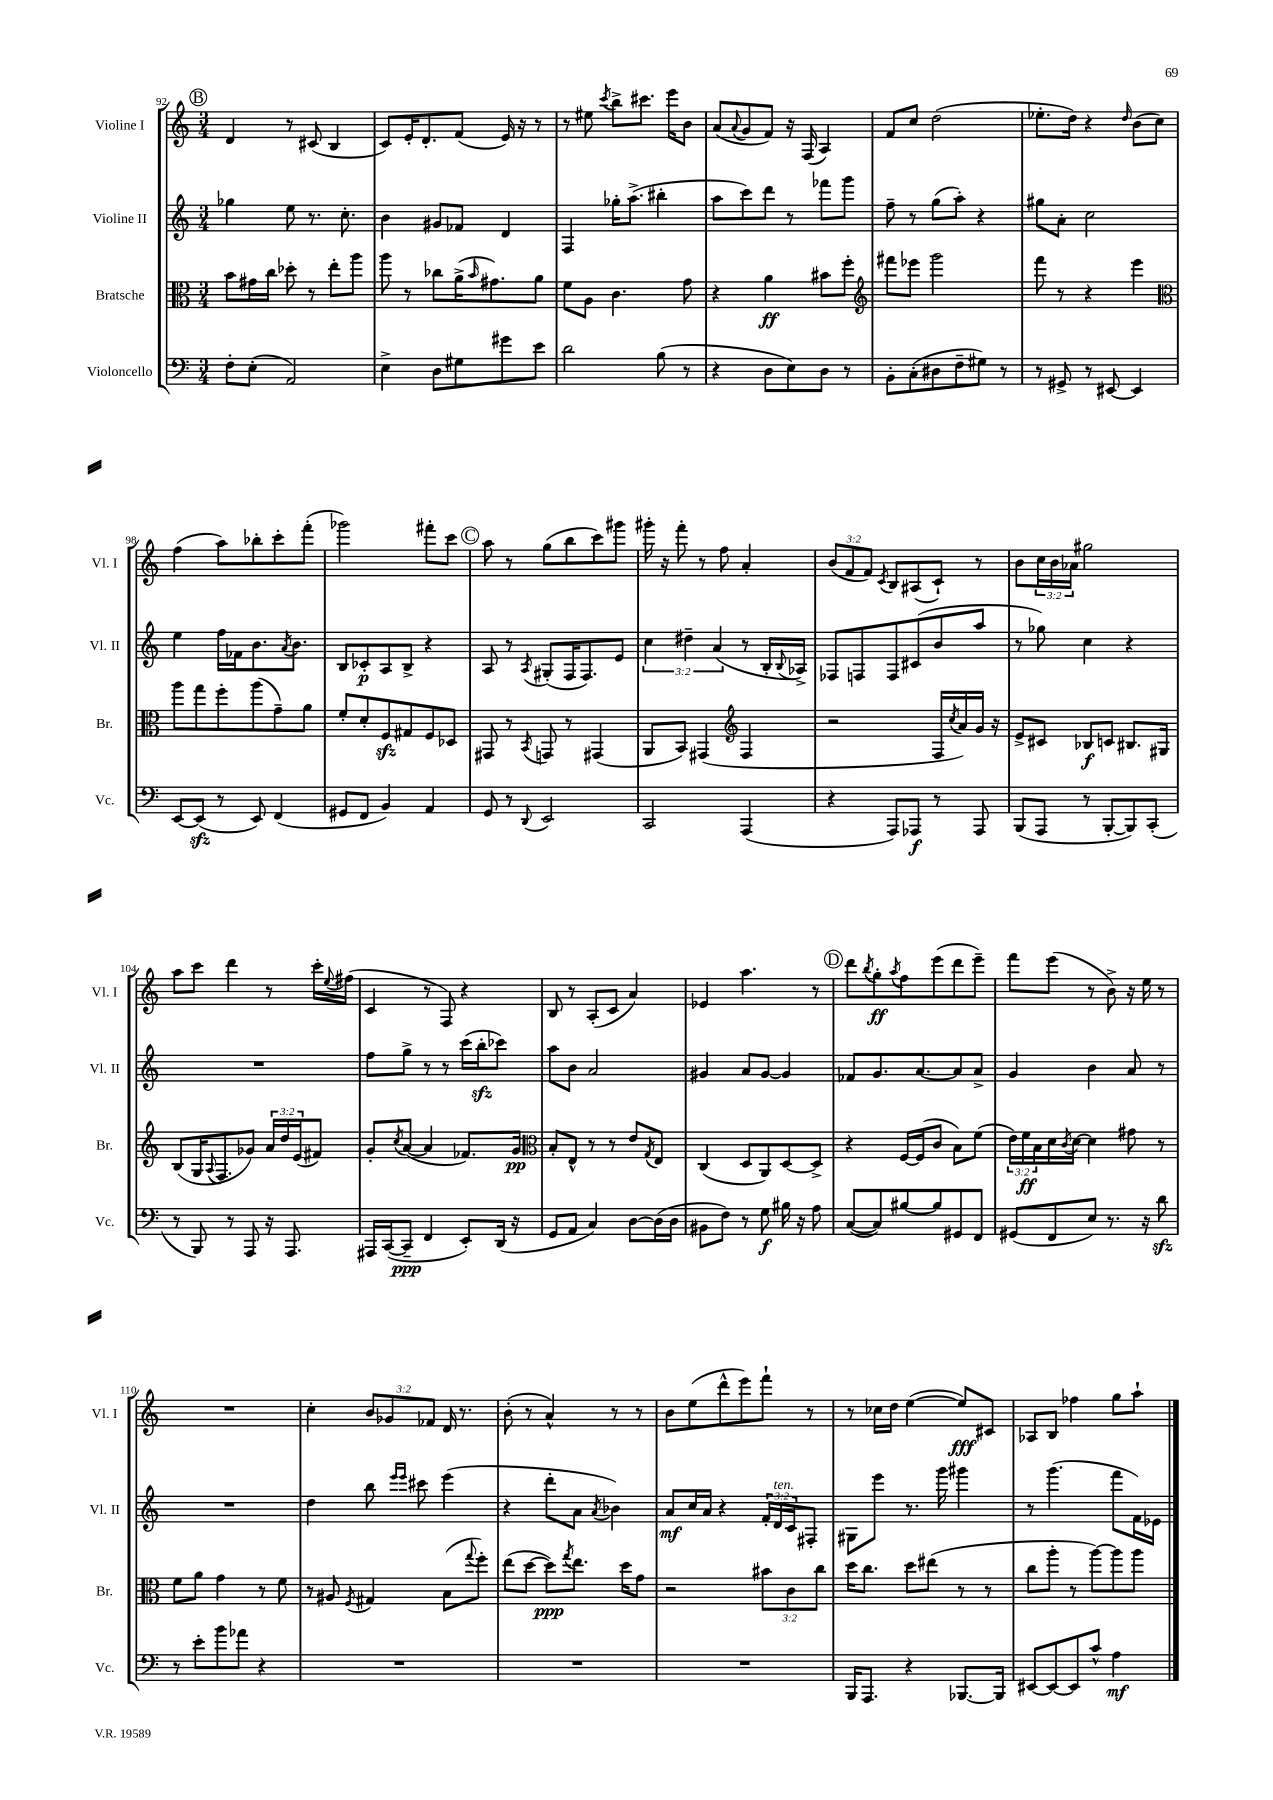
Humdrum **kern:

**kern	**dynam	**kern	**dynam	**kern	**dynam	**kern	**dynam
*part4	*part4	*part3	*part3	*part2	*part2	*part1	*part1
*staff4	*staff4	*staff3	*staff3	*staff2	*staff2	*staff1	*staff1
*I"Violoncello	*	*I"Bratsche	*	*I"Violine II	*	*I"Violine I	*
*I'Vc.	*	*I'Br.	*	*I'Vl. II	*	*I'Vl. I	*
*clefF4	*	*clefC3	*	*clefG2	*	*clefG2	*
*k[]	*	*k[]	*	*k[]	*	*k[]	*
*M3/4	*	*M3/4	*	*M3/4	*	*M3/4	*
!!LO:REH:place=s1:t=B
=92	=92	=92	=92	=92	=92	=92	=92
8F'\L	.	8b\L	.	4gg-X\	.	4d/	.
(8E'\J	.	16g#X\L	.	.	.	.	.
.	.	16cc\JJ	.	.	.	.	.
2AA/)	.	8dd-X'\	.	8ee\	.	8r	.
.	.	8r	.	8.r	.	(8c#X/	.
.	.	8ee'\L	.	.	.	4B/	.
.	.	.	.	8.cc'\	.	.	.
.	.	8aa\J	.	.	.	.	.
=93	=93	=93	=93	=93	=93	=93	=93
4E^\	.	8aa\	.	4b\	.	8c/L)	.
.	.	8r	.	.	.	16e'/K	.
.	.	.	.	.	.	8.d'/	.
8D\L	.	8cc-X\L	.	8g#X/L	.	.	.
8G#X\	.	(16a^\K	.	8f-X/J	.	(8f/J	.
.	.	16qqb/	.	.	.	.	.
.	.	8.g#X\)	.	.	.	.	.
8g#X\	.	.	.	4d/	.	16e/)	.
.	.	.	.	.	.	16r	.
8e\J	.	8a\J	.	.	.	8r	.
=94	=94	=94	=94	=94	=94	=94	=94
2d\	.	8f\L	.	4F/	.	8r	.
.	.	8A\J	.	.	.	8ee#X\	.
.	.	.	.	.	.	8qccc/	.
.	.	4.c\	.	16gg-X'\KL	.	8bb^\L	.
.	.	.	.	(8.aa^\J	.	.	.
.	.	.	.	.	.	8.ccc#X\J	.
(8B\	.	.	.	4bb#X'\	.	.	.
.	.	.	.	.	.	16eee\KL	.
8r	.	8g\	.	.	.	8b\J	.
=95	=95	=95	=95	=95	=95	=95	=95
4r	.	4r	.	8aa\L	.	(8a/L	.
.	.	.	.	.	.	8qqa/	.
.	.	.	.	8ccc\)	.	8g/	.
8D\L	.	4a\	ff	8ddd\J	.	8f/J)	.
8E\)	.	.	.	8r	.	16r	.
.	.	.	.	.	.	(16F/	.
8D\J	.	8b#X\L	.	8fff-X\L	.	4A/)	.
8r	.	8ff'\J	.	8ggg\J	.	.	.
=96	=96	=96	=96	=96	=96	=96	=96
*	*	*clefG2	*	*	*	*	*
8BB'\L	.	8fff#X\L	.	8ff~\	.	8f/L	.
(8C'\	.	8eee-X\J	.	8r	.	8cc/J	.
8D#X\	.	2ggg\	.	(8gg\L	.	(2dd\	.
8F~\	.	.	.	8aa'\J)	.	.	.
8G#X\J)	.	.	.	4r	.	.	.
8r	.	.	.	.	.	.	.
=97	=97	=97	=97	=97	=97	=97	=97
8r	.	8fff\	.	8gg#X\L	.	8.ee-X'\L	.
8GG#X^/	.	8r	.	8a'\J	.	.	.
.	.	.	.	.	.	16dd\Jk)	.
8r	.	4r	.	2cc\	.	4r	.
[8EE#X/	.	.	.	.	.	.	.
.	.	.	.	.	.	16qqdd/	.
4EE#/]	.	4eee\	.	.	.	(8b\L	.
.	.	.	.	.	.	8cc\J)	.
!!LO:LB:g=z
=98	=98	=98	=98	=98	=98	=98	=98
*	*	*clefC3	*	*	*	*	*
[8EE/L	.	8aa\L	.	4ee\	.	(4ff\	.
(8EEzz/J]	.	8gg\	.	.	.	.	.
8r	.	8ff'\	.	16ff\LL	.	8aa\L)	.
.	.	.	.	16f-X\J	.	.	.
8EE/)	.	(8aa\	.	8.b\	.	8bb-X'\	.
(4FF/	.	8g~\)	.	.	.	8ccc'\	.
.	.	.	.	8qa/	.	.	.
.	.	.	.	8.b\J	.	.	.
.	.	8a\J	.	.	.	(8fff'\J	.
=99	=99	=99	=99	=99	=99	=99	=99
8GG#X/L	.	8f'/L	.	8B/L	.	2ggg-X\)	.
8FF/J	.	8d'/	.	8c-X'/	p	.	.
4BB/)	.	8Fzz/	.	8A/	.	.	.
.	.	8G#X/	.	8B^/J	.	.	.
4AA/	.	8F/	.	4r	.	8fff#X'\L	.
.	.	8D-X/J	.	.	.	8ccc\J	.
!!LO:REH:place=s1:t=C
=100	=100	=100	=100	=100	=100	=100	=100
8GG/	.	8GG#X/	.	8A/	.	8aa\	.
8r	.	8r	.	8r	.	8r	.
8qqDD/	.	8qBB/	.	8qA/	.	.	.
2EE/	.	8GGn/	.	(8G#X'/L	.	(8gg\L	.
.	.	8r	.	16F/K	.	8bb\	.
.	.	.	.	8.F/)	.	.	.
.	.	(4GG#X/	.	.	.	8ccc\)	.
.	.	.	.	8e/J	.	8ggg#X\J	.
=101	=101	=101	=101	=101	=101	=101	=101
2CC/	.	8AA/L	.	6cc\	.	16ggg#X'\	.
.	.	.	.	.	.	16r	.
.	.	8BB/J)	.	.	.	8fff'\	.
.	.	.	.	6dd#X~\	.	.	.
.	.	(4GG#X/	.	.	.	8r	.
.	.	.	.	(6a/	.	.	.
.	.	.	.	.	.	8ff\	.
*	*	*clefG2	*	*	*	*	*
(4AAA/	.	4F/	.	8r	.	4a'/	.
.	.	.	.	16B'/LL	.	.	.
.	.	.	.	8qqB/	.	.	.
.	.	.	.	16A-X^/JJ)	.	.	.
=102	=102	=102	=102	=102	=102	=102	=102
4r	.	2r	.	8F-X/L	.	(12b/L	.
.	.	.	.	.	.	12f/	.
.	.	.	.	8Fn/	.	.	.
.	.	.	.	.	.	12f/J)	.
.	.	.	.	.	.	8qc/	.
8AAA/L)	.	.	.	8F/	.	8B/L	.
8AAA-X/J	f	.	.	(8c#X/	.	(8A#X/	.
8r	.	16F/LL	.	8b/	.	8c`/J)	.
.	.	8qcc/	.	.	.	.	.
.	.	16a/)	.	.	.	.	.
8AAA-/	.	16g/JJ	.	8aa/J	.	8r	.
.	.	16r	.	.	.	.	.
=103	=103	=103	=103	=103	=103	=103	=103
(8BBB/L	.	8e^/L	.	8r	.	8b\L	.
8AAA/J	.	8c#X/J	.	8gg-X\)	.	24cc\L	.
.	.	.	.	.	.	24b\	.
.	.	.	.	.	.	24a-X\JJ	.
8r	.	8B-X/L	f	4cc\	.	2gg#X\	.
[8BBB'/L	.	8cn/J	.	.	.	.	.
8BBB/])	.	8.B#X/L	.	4r	.	.	.
(8CC'/J	.	.	.	.	.	.	.
.	.	16G#X/Jk	.	.	.	.	.
!!LO:LB:g=z
=104	=104	=104	=104	=104	=104	=104	=104
8r	.	(8B/L	.	2.r	.	8aa\L	.
8BBB/)	.	16G/K	.	.	.	8ccc\J	.
.	.	8qqA/	.	.	.	.	.
.	.	8.F/	.	.	.	.	.
8r	.	.	.	.	.	4ddd\	.
8AAA/	.	8g-X/J)	.	.	.	.	.
16r	.	24a/LL	.	.	.	8r	.
.	.	24dd/	.	.	.	.	.
8.AAA/	.	.	.	.	.	.	.
.	.	(24e/J	.	.	.	.	.
.	.	8f#X/J)	.	.	.	16ccc'\LL	.
.	.	.	.	.	.	8qqee/	.
.	.	.	.	.	.	(16ff#X\JJ	.
=105	=105	=105	=105	=105	=105	=105	=105
16AAA#X/LL	.	8g'/L	.	8ff\L	.	4c/	.
([16CC/J	.	.	.	.	.	.	.
.	.	8qcc/	.	.	.	.	.
8CC~/J]	ppp	([8a/J	.	8gg^\J	.	.	.
4FF/	.	4a/]	.	8r	.	8r	.
.	.	.	.	8r	.	8F/)	.
8EE'/L)	.	8.f-X/L)	.	(16ccc\LL	.	4r	.
.	.	.	.	16bbzz'\J	.	.	.
(16DD/Jk	.	.	.	8ccc-X\J)	.	.	.
16r	.	16g/Jk	pp	.	.	.	.
=106	=106	=106	=106	=106	=106	=106	=106
*	*	*clefC3	*	*	*	*	*
8GG/L	.	8B'/L	.	8aa\L	.	8B/	.
8AA/J	.	8E^^/J	.	8b\J	.	8r	.
4C/)	.	8r	.	2a/	.	(8A'/L	.
.	.	8r	.	.	.	8c/J	.
[8D\L	.	8e/L	.	.	.	4a/)	.
.	.	8qG/	.	.	.	.	.
(16D\L]	.	8E/J	.	.	.	.	.
16D\JJ	.	.	.	.	.	.	.
=107	=107	=107	=107	=107	=107	=107	=107
8BB#X\L	.	(4C/	.	4g#X/	.	4e-X/	.
8F\J)	.	.	.	.	.	.	.
8r	.	8D/L	.	8a/L	.	4.aa\	.
8G\	f	8AA/)	.	[8g#/J	.	.	.
16B#X\	.	[8D/	.	4g#/]	.	.	.
16r	.	.	.	.	.	.	.
8A\	.	8D^/J]	.	.	.	8r	.
!!LO:REH:place=s1:t=D
=108	=108	=108	=108	=108	=108	=108	=108
([8C/L	.	4r	.	8f-X/L	.	8ddd\L	.
.	.	.	.	.	.	8qbb/	.
8C/])	.	.	.	8.g/	.	8gg'\	ff
.	.	.	.	.	.	8qaa/	.
[8B#X/	.	[16F/LL	.	.	.	8ff\	.
.	.	(16F/J]	.	[8.a/	.	.	.
8B#/]	.	8c/J	.	.	.	(8eee\	.
8GG#X/	.	8B\L)	.	8a/]	.	8ddd\	.
8FF/J	.	(8f\J	.	8a^/J	.	8eee~\J)	.
=109	=109	=109	=109	=109	=109	=109	=109
(8GG#X/L	.	24e\LL)	.	4g/	.	8fff\L	.
.	.	24f\	ff	.	.	.	.
.	.	24B\	.	.	.	.	.
8FF/	.	16d\	.	.	.	(8eee\J	.
.	.	8qc/	.	.	.	.	.
.	.	[16d\JJ	.	.	.	.	.
8E/J)	.	4d\]	.	4b\	.	8r	.
8.r	.	.	.	.	.	8b^\)	.
.	.	8g#X\	.	8a/	.	16r	.
16r	.	.	.	.	.	16ee\	.
8dzz\	.	8r	.	8r	.	8r	.
!!LO:LB:g=z
=110	=110	=110	=110	=110	=110	=110	=110
8r	.	8f\L	.	2.r	.	2.r	.
8e'\L	.	8a\J	.	.	.	.	.
8b\	.	4g\	.	.	.	.	.
8a-X\J	.	.	.	.	.	.	.
4r	.	8r	.	.	.	.	.
.	.	8f\	.	.	.	.	.
=111	=111	=111	=111	=111	=111	=111	=111
2.r	.	8r	.	4dd\	.	4cc'\	.
.	.	8A#X/	.	.	.	.	.
.	.	8qF/	.	.	.	.	.
.	.	4G#X/	.	8bb\	.	12b/L	.
.	.	.	.	.	.	12g-X/	.
.	.	.	.	16qqeee/LL	.	.	.
.	.	.	.	16qqeee/JJ	.	.	.
.	.	.	.	8ccc#X\	.	.	.
.	.	.	.	.	.	12f-X/J	.
.	.	(8B\L	.	(4eee\	.	16d/	.
.	.	.	.	.	.	8.r	.
.	.	8qqgg/	.	.	.	.	.
.	.	8ff'\J)	.	.	.	.	.
=112	=112	=112	=112	=112	=112	=112	=112
2.r	.	(8ee\L	.	4r	.	(8b'\	.
.	.	[8dd\J	.	.	.	8r	.
.	.	8dd\L])	ppp	8ddd'\L	.	4a^^/)	.
.	.	8qgg/	.	.	.	.	.
.	.	8.ee\J	.	8a\J	.	.	.
.	.	.	.	8qa/	.	.	.
.	.	.	.	4b-X\)	.	8r	.
.	.	16dd\KL	.	.	.	.	.
.	.	8g\J	.	.	.	8r	.
=113	=113	=113	=113	=113	=113	=113	=113
2.r	.	2r	.	8a/L	mf	8b\L	.
.	.	.	.	16cc/L	.	(8ee\	.
.	.	.	.	16a/JJ	.	.	.
.	.	.	.	4r	.	8ddd^^\	.
.	.	.	.	.	.	8eee\)	.
.	.	12b#X\L	.	24f'/LL	.	8fff`\J	.
!	!	!	!	!LO:TX:a:i:t=ten.	!	!	!
.	.	.	.	24d/	.	.	.
.	.	12c\	.	24c/J	.	.	.
.	.	.	.	8F#X'/J	.	8r	.
.	.	12cc\J	.	.	.	.	.
=114	=114	=114	=114	=114	=114	=114	=114
16BBB/KL	.	16dd\KL	.	8G#X\L	.	8r	.
8.AAA/J	.	8.cc\J	.	.	.	.	.
.	.	.	.	8eee\J	.	16cc-X\LL	.
.	.	.	.	.	.	16dd\JJ	.
4r	.	8dd\L	.	8.r	.	([4ee\	.
.	.	(8ee#X\J	.	.	.	.	.
.	.	.	.	16ggg\	.	.	.
[8.BBB-X/L	.	8r	.	4ggg#X\	.	8ee/L])	fff
.	.	8r	.	.	.	8c#X/J	.
16BBB-/Jk]	.	.	.	.	.	.	.
=115	=115	=115	=115	=115	=115	=115	=115
[8EE#X/L	.	8cc\L	.	8r	.	8A-X/L	.
8EE#/_	.	8aa'\J	.	(4.ggg\	.	8B/J	.
8EE#/]	.	8r	.	.	.	4ff-X\	.
8c^^/J	.	[8aa\L)	.	.	.	.	.
4A\	mf	8aa\]	.	8fff\L	.	8gg\L	.
.	.	8aa\J	.	16f\L)	.	8aa`\J	.
.	.	.	.	16e-X\JJ	.	.	.
==	==	==	==	==	==	==	==
*-	*-	*-	*-	*-	*-	*-	*-
